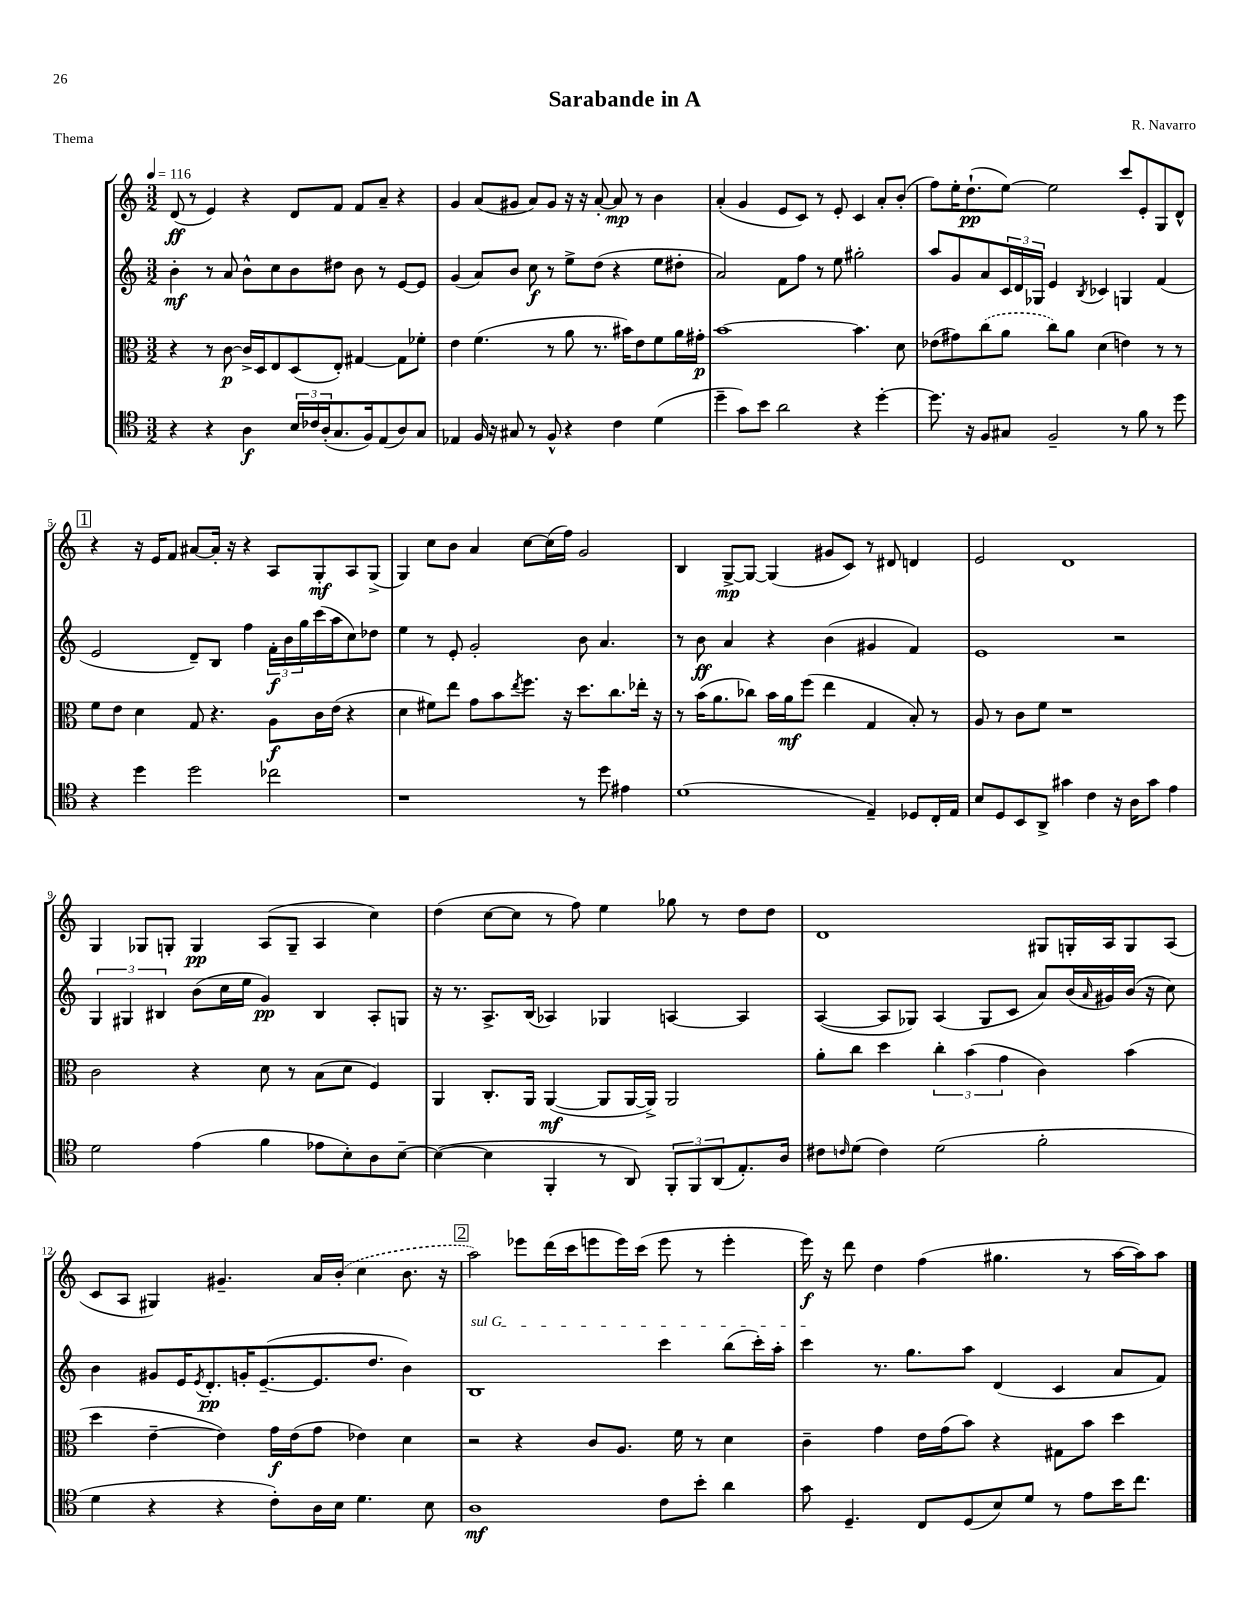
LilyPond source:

\header { title = "Sarabande in A" composer = "R. Navarro" piece = "Thema" }
<<
\new StaffGroup <<
\new Staff = "s0" {
    \clef treble \key c \major \numericTimeSignature \time 3/2 \tempo 4 = 116
    d'8\ff( r8 e'4) r4 d'8 f'8 f'8 a'8-- r4 |
    g'4 a'8( gis'8 a'8) gis'8 r16 r16 a'8~-. a'8\mp r8 b'4 |
    a'4-.( g'4 e'8 c'8) r8 e'8-. c'4 a'8-. b'8-.( |
    f''8) e''16-. d''8.-!\pp( e''8~) e''2 c'''8 e'8-. g8 d'8-^ |
    \mark \markup { \box "1" } r4 r16 e'16 f'8 ais'8~ ais'16-. r16 r4 a8 g8-.\mf a8 g8->( |
    g4) c''8 b'8 a'4 c''8~ c''16( f''16) g'2 |
    b4 g8~->\mp g8~ g4( gis'8 c'8) r8 dis'8 d'4 |
    e'2 d'1 |
    g4 ges8 g8-. g4\pp a8( g8-- a4 c''4) |
    d''4( c''8~ c''8 r8 f''8) e''4 ges''8 r8 d''8 d''8 |
    d'1 gis8 g16-. a16 g8 a8( |
    c'8 a8 gis4) gis'4.-- a'16 \once \slurDashed b'16-.( c''4 b'8. r16 |
    \mark \markup { \box "2" } a''2) ees'''8 d'''16( c'''16 e'''8 e'''16) c'''16( e'''8 r8 e'''4-. |
    e'''16\f) r16 d'''8 d''4 f''4( gis''4. r8 a''16~ a''16) a''8 \bar "|." |
}
\new Staff = "s1" {
    \clef treble \key c \major \numericTimeSignature \time 3/2
    b'4-.\mf r8 a'8 b'8-^ c''8 b'8 dis''8 b'8 r8 e'8~ e'8 |
    g'4( a'8) b'8 c''8\f r8 e''8-> d''8( r4 e''8 dis''8-. |
    a'2) f'8 f''8 r8 e''8 gis''2-. |
    a''8 g'8 a'8 \tuplet 3/2 { c'16 d'16 ges16 } e'4 \acciaccatura { b8 } ces'4 g4 f'4( |
    \mark \markup { \box "1" } e'2 d'8--) b8 f''4 \tuplet 3/2 { f'16-.\f b'16 g''16 } c'''16( a''16 c''8) des''8 |
    e''4 r8 e'8-. g'2-. b'8 a'4. |
    r8 b'8\ff a'4 r4 b'4( gis'4 f'4) |
    e'1 r2 |
    \tuplet 3/2 { g4 gis4 bis4 } b'8( c''16 e''16 g'4\pp) bis4 a8-. g8 |
    r16 r8. a8.-> b16( aes4) ges4 a4~ a4 |
    a4~( a8 ges8) a4( ges8 c'8 a'8) b'16( \grace { a'16 } gis'16) b'16( r16 c''8) |
    b'4 gis'8 e'16 \acciaccatura { e'8 } d'8.-.\pp g'16-. e'8.~--( e'8. d''8. b'4) |
    \mark \markup { \box "2" } \once \override TextSpanner.bound-details.left.text = \markup { \italic "sul G" } b1\startTextSpan c'''4 b''8( c'''16-.) a''16-. |
    c'''4\stopTextSpan r8. g''8. a''8 d'4( c'4 a'8 f'8) \bar "|." |
}
\new Staff = "s2" {
    \clef alto \key c \major \numericTimeSignature \time 3/2
    r4 r8 c'8~\p c'16-> d16 e8 d8( e8-.) gis4~ gis8 fes'8-. |
    e'4 f'4.( r8 a'8 r8. bis'16) e'8 f'8 a'16 gis'16-.\p |
    b'1~ b'4. d'8 |
    ees'8( gis'8) \once \slurDashed c''8( a'8 c''8) a'8 d'4( e'4) r8 r8 |
    \mark \markup { \box "1" } f'8 e'8 d'4 g8 r4. a8\f c'16 e'16( r4 |
    d'4 fis'8) e''8 g'8 b'8 \acciaccatura { e''8 } f''8. r16 d''8. c''8. ees''16-. r16 |
    r8 b'16( a'8. ces''8) b'16 a'16\mf f''8( e''4 g4 b8-.) r8 |
    a8 r8 c'8 f'8 r1 |
    c'2 r4 d'8 r8 b8( d'8 f4) |
    a,4 c8.-. a,16 a,4~\mf( a,8 a,16~ a,16->) a,2 |
    a'8-. c''8 d''4 \tuplet 3/2 { c''4-. b'4( g'4 } c'4) b'4( |
    d''4 e'4~-- e'4) g'16\f e'16( g'8 ees'4) d'4 |
    \mark \markup { \box "2" } r2 r4 c'8 a8. f'16 r8 d'4 |
    c'4-- g'4 e'16 g'16( b'8) r4 gis8 b'8 d''4 \bar "|." |
}
\new Staff = "s3" {
    \clef tenor \key c \major \numericTimeSignature \time 3/2
    r4 r4 a4\f \tuplet 3/2 { b16 ces'16 a16-.( } g8. f16) e8( a8) g8 |
    ees4 f16 r16 gis8 r8 f8-^ r4 c'4 d'4( |
    d''4-- g'8) b'8 a'2 r4 d''4~-. |
    d''8. r16 f8 gis8 f2-- r8 f'8 r8 d''8 |
    \mark \markup { \box "1" } r4 d''4 d''2 ces''2 |
    r1 r8 d''8 eis'4 |
    d'1( e4--) des8 c16-. e16 |
    b8 d8 b,8 a,8-> gis'4 c'4 r16 a16 gis'8 e'4 |
    d'2 e'4( f'4 ees'8 b8-.) a8 b8~-- |
    b4~( b4 f,4-. r8 a,8) \tuplet 3/2 { f,8-. f,8 a,8( } e8.-.) a16 |
    cis'8 \grace { c'16 } d'8( c'4) d'2( f'2-. |
    d'4 r4 r4 c'8-.) a16 b16 d'4. b8 |
    \mark \markup { \box "2" } a1\mf c'8 b'8-. a'4 |
    g'8 d4.-- c8 d8( b8) d'8 r8 e'8 b'16 c''8. \bar "|." |
}
>>
>>
